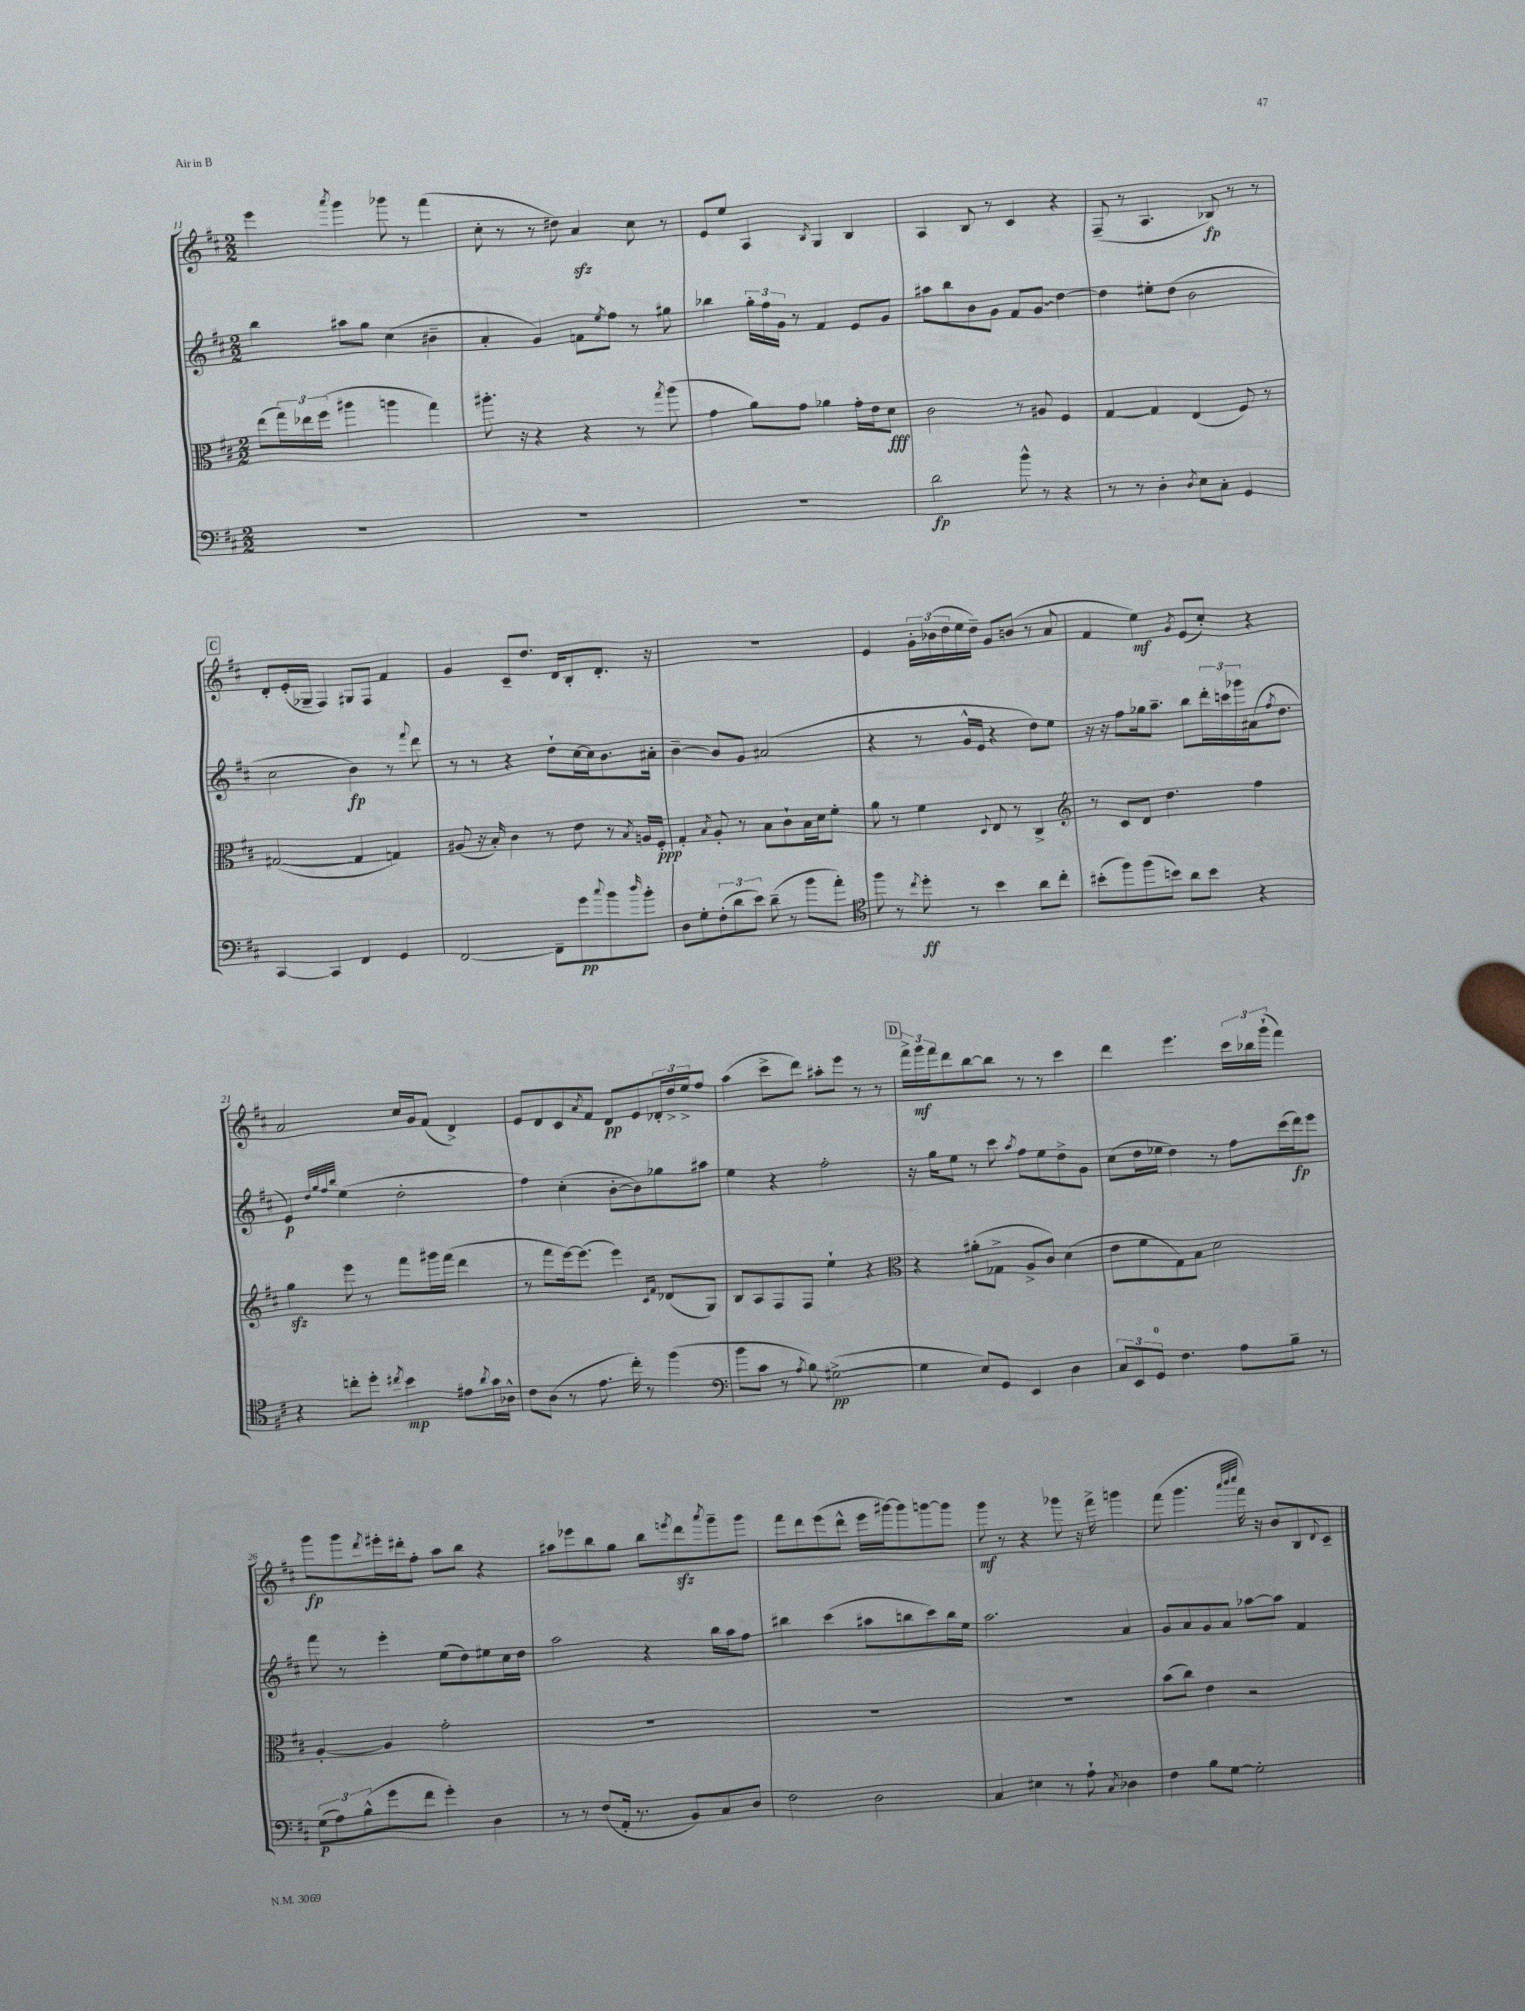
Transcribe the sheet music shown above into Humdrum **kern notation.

**kern	**kern	**kern	**kern
*staff4	*staff3	*staff2	*staff1
*clefF4	*clefC3	*clefG2	*clefG2
*k[f#c#]	*k[f#c#]	*k[f#c#]	*k[f#c#]
*M2/2	*M2/2	*M2/2	*M2/2
1r	(8ee	4bb	4eee
.	24gg)	.	.
.	24ee-	.	.
.	(24ff#	.	.
.	.	.	8qaaa
.	4aa#	8aa#	4ggg
.	.	8gg	.
.	4aa	(4cc#	8ggg-
.	.	.	8r
.	4gg)	4b#~	(4fff#
=	=	=	=
1r	8.aa#'	4a'	8cc#'
.	.	.	8r
.	16r	.	.
.	4r	4g)	8r
.	.	.	8dd#)
.	4r	8f	4a
.	.	8qee	.
.	.	8ff#	.
.	8r	8r	8cc#
.	8qgg	.	.
.	(8aa#	8gg#	8r
=	=	=	=
1r	4g	4bb-	8e
.	.	.	8ee
.	8a)	24gg'	4A
.	.	24ff#	.
.	.	24g	.
.	8g	8r	.
.	.	.	8qB
.	4a-	4f#	4G
.	16g'	8e	4B
.	16e	.	.
.	8d	8g	.
=	=	=	=
2d	2c#	8aa#	4A
.	.	8bb	.
.	.	8b	8B
.	.	8g	8r
8b^^	8r	8f#	4c#
8r	8A#	8g	.
4r	4F#	[4dd	4r
=	=	=	=
8r	[4G	4dd]	(8F#~
8r	.	.	8r
4D'	4G]	8ee#'	4.A
.	.	(8dd	.
8qD	.	.	.
8E	(4E	2b	.
8C#'	.	.	8B-)
4GG	8F#)	.	8r
.	8r	.	8r
=	=	=	=
[4CC#	([2G#	2cc#	8d'
.	.	.	(16e'
.	.	.	16G-~
4CC#]	.	.	4F#)
4FF#	4G#]	4b)	8G#
.	.	.	8F#
4GG	4G)	8r	4f#
.	.	8qqfff#	.
.	.	8ddd	.
=	=	=	=
[2FF#	(8A#	8r	4g
.	16r	8r	.
.	16B')	.	.
.	4c#	4r	8c#~
.	.	.	8.dd
8FF#~]	8r	8dd`	.
.	.	.	16d
8g	8e	[16cc#	8B'
.	.	16cc#]	.
8qqcc#	.	.	.
8b	8r	8.b	8.d'
16qqdd	8qB	.	.
8b'	16A	.	.
.	16F#'	16a#'	16r
=	=	=	=
8D	4G'	[4b~	1r
8G'	.	.	.
.	8qB	.	.
(12F#'	8A'	8b]	.
12d	.	.	.
.	8r	8g	.
12e)	.	.	.
(8d~	8B	(2a#	.
8r	8c#`	.	.
8b	16B	.	.
.	16d	.	.
8a')	8f#'	.	.
=	=	=	=
*clefC4	*	*	*
8ff#	8a	4r	4e
8r	8r	.	.
8qcc#	.	.	.
8dd'	4f#	8r	24g'
.	.	.	(24b-
.	.	.	24dd
8r	.	16g^^	16ee
.	.	16e	16dd~)
.	8qqD	.	.
4b	8E	4r	8g
.	8r	.	(8b
8a	4C#^	8dd)	8r
8cc#'	.	8ee	8a
=	=	=	=
*	*clefG2	*	*
(8b#'	8r	16r	4f#
.	.	16r	.
8ff#)	8c#	8ff#	.
(8ff#	8d	16gg-	4ee)
.	.	8.aa~	.
8b)	4.dd	.	.
.	.	.	8qg
8a	.	8bb	(8e
8b	.	24ddd'	8cc#')
.	.	24ccc	.
.	.	24ggg-	.
4r	4ff#	(16a#	4r
.	.	8qff#	.
.	.	8.dd	.
=	=	=	=
4r	4gg	4e)	2a
.	.	32qqdd	.
.	.	32qqgg	.
.	.	32qqff#	.
.	.	32qqbb	.
8cc'	8eee	(4ee	.
8dd'	8r	.	.
8qcc#	.	.	.
4b	8fff#	2dd'	16cc#
.	.	.	16g
.	16ggg#	.	(8f#
.	(16fff#	.	.
8e#	4ddd	.	4d^)
8qa	.	.	.
16g	.	.	.
16A-^^	.	.	.
=	=	=	=
8c#	8r	4ff#)	8e
(8A	8fff#	.	8d
8r	[16eee)	(4cc#'	8c#
.	(8.eee]	.	.
.	.	.	8qa
8.e	.	.	8f#
.	4eee)	[8b'	8d
16cc#')	.	.	.
8r	.	8b])	8e
.	16qqc#	.	.
.	16qqf#	.	.
(4ff#	(8d-	8gg-	24d-'
.	.	.	24dd^
.	.	.	24ee^
.	8G)	8aa#	8ff#
=	=	=	=
*clefF4	*	*	*
8b	8B	4ee	(4aa
8c#	8A	.	.
8r	8F#	4r	8ccc#^
8qA	.	.	.
8B)	8F#	.	8ddd)
([2G#^	4ee`	2ff#'	8aa#'
.	.	.	8eee
.	4r	.	8r
.	.	.	8r
=	=	=	=
*	*clefC3	*	*
4G#]	4r	16r	24fff#^
.	.	.	24ggg
.	.	16gg	.
.	.	.	24fff#
.	.	8ee	8ddd
8E)	(8a#'	8r	[8bb
8GG	8G-^	8ccc#	8bb]
.	.	8qaa	.
4EE	8A^	8ff#	8r
.	8c#)	8ee	8r
4D	(4d	8dd^	4ccc#
.	.	8g	.
=	=	=	=
12C#	8e	(8cc#	4ddd
12EE	.	.	.
.	8f#	16dd	.
12GG	.	.	.
.	.	16ee-	.
4.F#	8G)	4dd)	4.eee
.	8B	.	.
.	2d	8r	.
8A	.	8ff#	24ccc#
.	.	.	24bb-
.	.	.	(24ggg`
8B~	.	(16ccc#	4fff#)
.	.	16ddd)	.
8r	.	8eee	.
=	=	=	=
(12G	[4A'	8fff#	8ggg
12A)	.	.	.
.	.	8r	8ggg
(12B^^	.	.	.
.	.	.	8qddd
8g	4A]	4eee'	16eee#'
.	.	.	16ddd#'
8f#	.	.	8ff#'
4g')	2g'	(8ee	8aa
.	.	8dd)	8bb
4D	.	8ee#	4r
.	.	16cc#	.
.	.	16dd	.
=	=	=	=
8r	1r	2aa	8aa#
8r	.	.	8eee-
(8F#	.	.	8bb
16AA'	.	.	8gg
8.r	.	.	.
.	.	4r	8bb
.	.	.	8qeee
8BB)	.	.	8ddd
.	.	.	8qaaa
8C#	.	16bb	8ggg~
.	.	16aa	.
8D	.	8ff#	8ggg
=	=	=	=
2F#	1r	4bb#	8fff#
.	.	.	8ddd
.	.	(4ccc#	(8eee
.	.	.	8ddd^^
2D	.	8aa#	16eee
.	.	.	[16ggg#)
.	.	8bb	8ggg#]
.	.	8ccc#)	[8ggg
.	.	16bb	8ggg]
.	.	16ee	.
=	=	=	=
4C#	1r	2.aa	8ggg
.	.	.	8r
4E#	.	.	4r
8r	.	.	8ggg-
8A`	.	.	16r
.	.	.	16fff#^
8qC#	.	.	.
4D-	.	4a	4ggg
=	=	=	=
4F#	(8b	8g	(8fff#
.	8cc#)	8a	4.ggg
8B	4e	8g	.
[8G	.	8a	.
.	.	.	32qqaaa
.	.	.	32qqbbb
.	.	.	32qqcccc#
2G']	2r	[8aa-	16fff#)
.	.	.	16r
.	.	8aa-]	8b
.	.	4f#	8B
.	.	.	8qqd
.	.	.	8c#~
==	==	==	==
*-	*-	*-	*-
